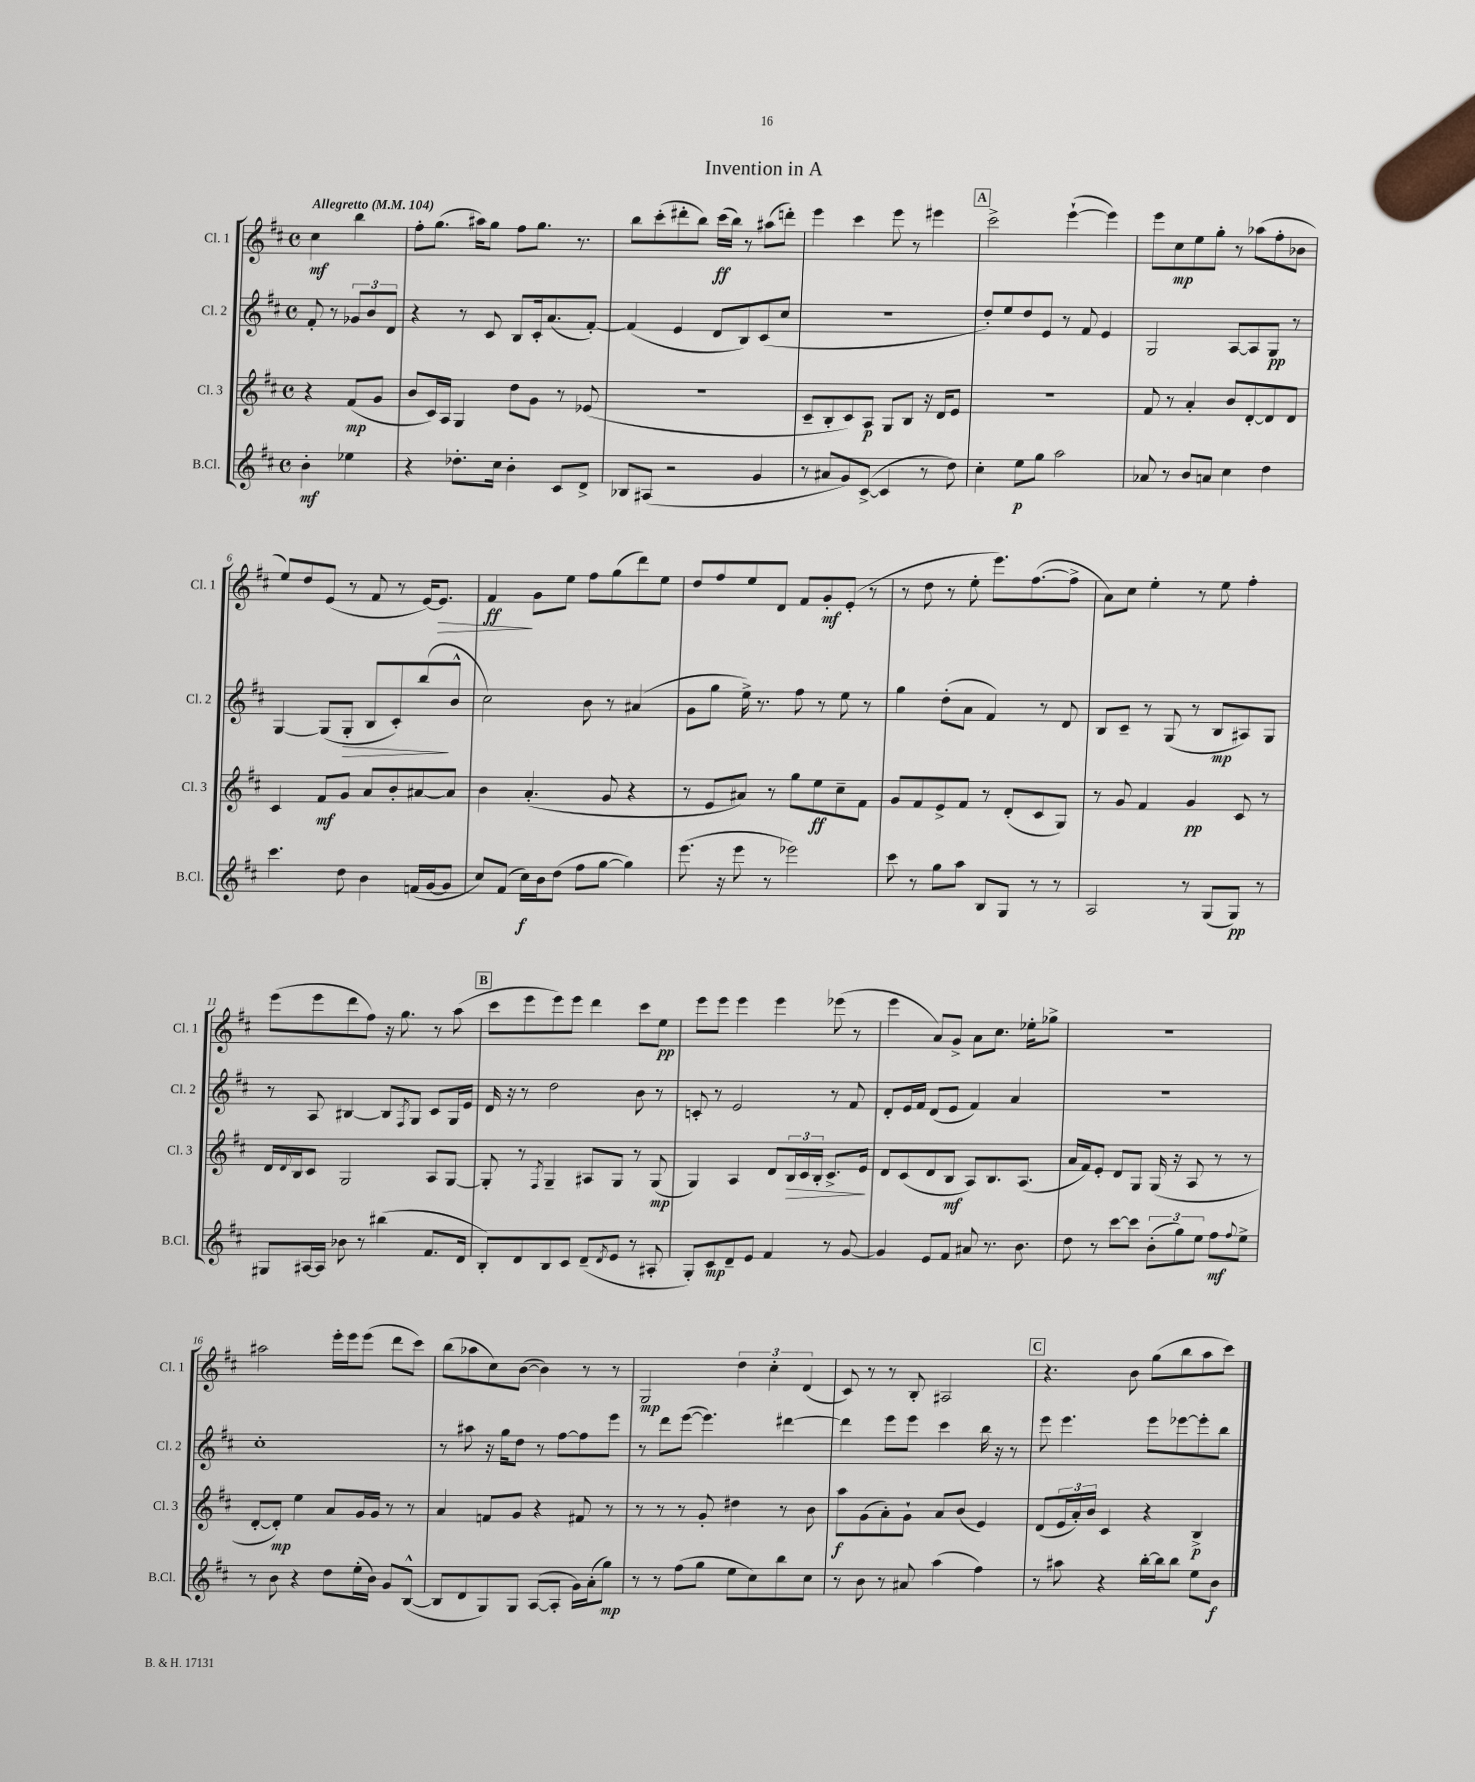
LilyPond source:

\header { title = "Invention in A" }
<<
\new StaffGroup <<
\new Staff = "s0" \with { instrumentName = "Cl. 1" shortInstrumentName = "Cl. 1" } {
    \clef treble \key d \major \defaultTimeSignature \time 4/4 \partial 2 \tempo "Allegretto" 4 = 104
    cis''4\mf b''4 |
    fis''8-. g''8.( ais''16) g''8 fis''8 g''8. r8. |
    b''8 cis'''8-.( dis'''8-. b''8) cis'''16\ff( b''16) r8 ais''8( d'''8-.) |
    e'''4 cis'''4 e'''8 r8 eis'''4 |
    \mark \markup { \box "A" } cis'''2-> e'''4~-!( e'''4) |
    e'''8 cis''8\mp e''8 g''8-. r8 aes''8( fis''8-. bes'8 |
    e''8) d''8 e'8( r8 fis'8 r8 e'16~) e'8.\> |
    fis'4\ff\! g'8 e''8 fis''8 g''8( d'''8) e''8 |
    d''8 fis''8 e''8 d'8 fis'8 g'8-.\mf e'8-.( r8 |
    r8 d''8 r8 e''8-. e'''8.) fis''8.~( fis''8-> |
    a'8) cis''8 e''4-. r8 e''8 fis''4-. |
    e'''8( e'''8 d'''8 fis''8) r16 g''8. r8 a''8( |
    \mark \markup { \box "B" } cis'''8 e'''8 e'''8) e'''8 d'''4 cis'''8 e''8\pp |
    e'''8 e'''8 e'''4 e'''4 ees'''8( r8 |
    e'''4 a'8) g'8-> a'8 cis''8. ees''16-. ges''8-> |
    R1 |
    ais''2 e'''16-. e'''16 e'''8( d'''8 cis'''8) |
    b''8( aes''8 cis''8) b'8~( b'4) r8 r8 |
    g2\mp \tuplet 3/2 { d''4 cis''4-. d'4( } |
    cis'8) r8 r8 b8-. ais2 |
    \mark \markup { \box "C" } r4. b'8 g''8( b''8 a''8 cis'''8) \bar "|." |
}
\new Staff = "s1" \with { instrumentName = "Cl. 2" shortInstrumentName = "Cl. 2" } {
    \clef treble \key d \major \defaultTimeSignature \time 4/4 \partial 2
    fis'8-. r8 \tuplet 3/2 { ges'8 b'8 d'8 } |
    r4 r8 cis'8 b8 cis'16-. a'8.( fis'8~-.) |
    fis'4( e'4 d'8 b8) cis'8( cis''8 |
    R1 |
    \mark \markup { \box "A" } d''8-.) e''8 d''8 e'8 r8 fis'8 e'4 |
    g2 a8~ a8 g8\pp r8 |
    g4~ g8( g8-.\> b8 cis'8-.) b''8\!( b'8-^ |
    cis''2) b'8 r8 ais'4( |
    g'8 g''8 e''16->) r8. fis''8 r8 e''8 r8 |
    g''4 d''8-.( a'8 fis'4) r8 d'8 |
    b8 cis'8-- r8 g8( r8 b8\mp ais8) g8 |
    r8 a8 bis4~ bis8 \acciaccatura { fis8 } g8 cis'8 g16 e'16 |
    \mark \markup { \box "B" } d'16 r16 r8 d''2 b'8 r8 |
    c'8-. r8 e'2 r8 fis'8 |
    d'8-. e'16 fis'16 d'8( e'8 fis'4) a'4 |
    R1 |
    cis''1-. |
    r8 ais''8 r16 g''16 d''8 r8 fis''8~ fis''8 e'''8 |
    r8 d'''8 e'''8~( e'''4.) dis'''4~ |
    dis'''4 e'''8 e'''8 cis'''4 b''16 r16 r8 |
    \mark \markup { \box "C" } e'''8 e'''4. e'''8 ees'''8~ ees'''8-. b''8 \bar "|." |
}
\new Staff = "s2" \with { instrumentName = "Cl. 3" shortInstrumentName = "Cl. 3" } {
    \clef treble \key d \major \defaultTimeSignature \time 4/4 \partial 2
    r4 fis'8\mp( g'8 |
    b'8 cis'16) a16 g4 d''8 g'8 r8 ees'8( |
    R1 |
    cis'8-- b8-. cis'8) a8\p g8 b8 r16 d'16 e'8 |
    \mark \markup { \box "A" } R1 |
    fis'8 r8 a'4-. b'8 d'8~-. d'8 d'8 |
    cis'4 fis'8\mf g'8 a'8 b'8-. ais'8~ ais'8 |
    b'4 a'4.-.( g'8 r4 |
    r8 e'8 ais'8) r8 g''8 e''8\ff cis''8-- fis'8 |
    g'8 fis'8 e'8-> fis'8 r8 d'8-.( cis'8 g8) |
    r8 g'8 fis'4 g'4\pp cis'8 r8 |
    d'16 \appoggiatura { d'8 } b16 cis'8 g2 a8 g8~ |
    \mark \markup { \box "B" } g8-. r8 \acciaccatura { fis8 } g4-- ais8 g8 r8 g8\mp( |
    g4) a4 d'8 \tuplet 3/2 { b16\> cis'16 b16-. } cis'8.-> e'16\! |
    d'8 cis'8( d'8 b8\mf a8) b8. a8.( |
    a'16 fis'16) e'8-. d'8 g8 g16( r16 a8 r8 r8 |
    d'8~-. d'8-.\mp) e''4 a'8 g'16 g'16 r8 r8 |
    a'4 f'8 g'8 r4 fis'8 r8 |
    r8 r8 r8 g'8-. dis''4 r8 b'8 |
    a''8\f g'8( a'8-.) g'8-! a'8 b'8( e'4) |
    \mark \markup { \box "C" } d'8( \tuplet 3/2 { e'16 a'16-.) b'16 } cis'4 r4 b4->\p \bar "|." |
}
\new Staff = "s3" \with { instrumentName = "B.Cl." shortInstrumentName = "B.Cl." } {
    \clef treble \key d \major \defaultTimeSignature \time 4/4 \partial 2
    b'4-.\mf ees''4 |
    r4 des''8.-. cis''16 b'4-. cis'8 d'8-> |
    bes8 ais8( r2 g'4 |
    r8 ais'8 g'8) cis'8~->( cis'4 r8 d''8) |
    \mark \markup { \box "A" } cis''4-. e''8\p g''8 a''2 |
    aes'8 r8 b'8 a'8 cis''4 d''4 |
    cis'''4. d''8 b'4 f'16( g'16~ g'8 |
    cis''8) fis'8( cis''16\f) b'16 d''8( fis''8 g''8~ g''4) |
    e'''8.( r16 e'''8 r8 ees'''2) |
    cis'''8 r8 g''8 a''8 b8 g8 r8 r8 |
    a2 r8 g8( g8\pp) r8 |
    gis8 ais16~ ais16 bes'8 r8 bis''4( fis'8. d'16 |
    \mark \markup { \box "B" } b8-.) d'8 b8 cis'8 d'8--( \acciaccatura { d'8 } e'8 r8 ais8-. |
    g8-.) cis'8\mp d'8-- e'8 fis'4 r8 g'8~ |
    g'4 e'8 fis'8 ais'8 r8. b'8. |
    d''8 r8 cis'''8~ cis'''8 \tuplet 3/2 { b'8-.( g''8) e''8 } fis''8\mf \appoggiatura { fis''8 } e''8-> |
    r8 b'8 r4 d''8 e''16-.( b'16) g'8 b8~-^( |
    b8 d'8 g8) g8 a8~( a8-. g'16) a'16-.( g''8\mp) |
    r8 r8 fis''8( g''8 e''8 cis''8) b''8 cis''8 |
    r8 b'8 r8 ais'8 a''4( fis''4) |
    \mark \markup { \box "C" } r8 ais''8 r4 b''16~-. b''16 b''8 e''8 b'8\f \bar "|." |
}
>>
>>
